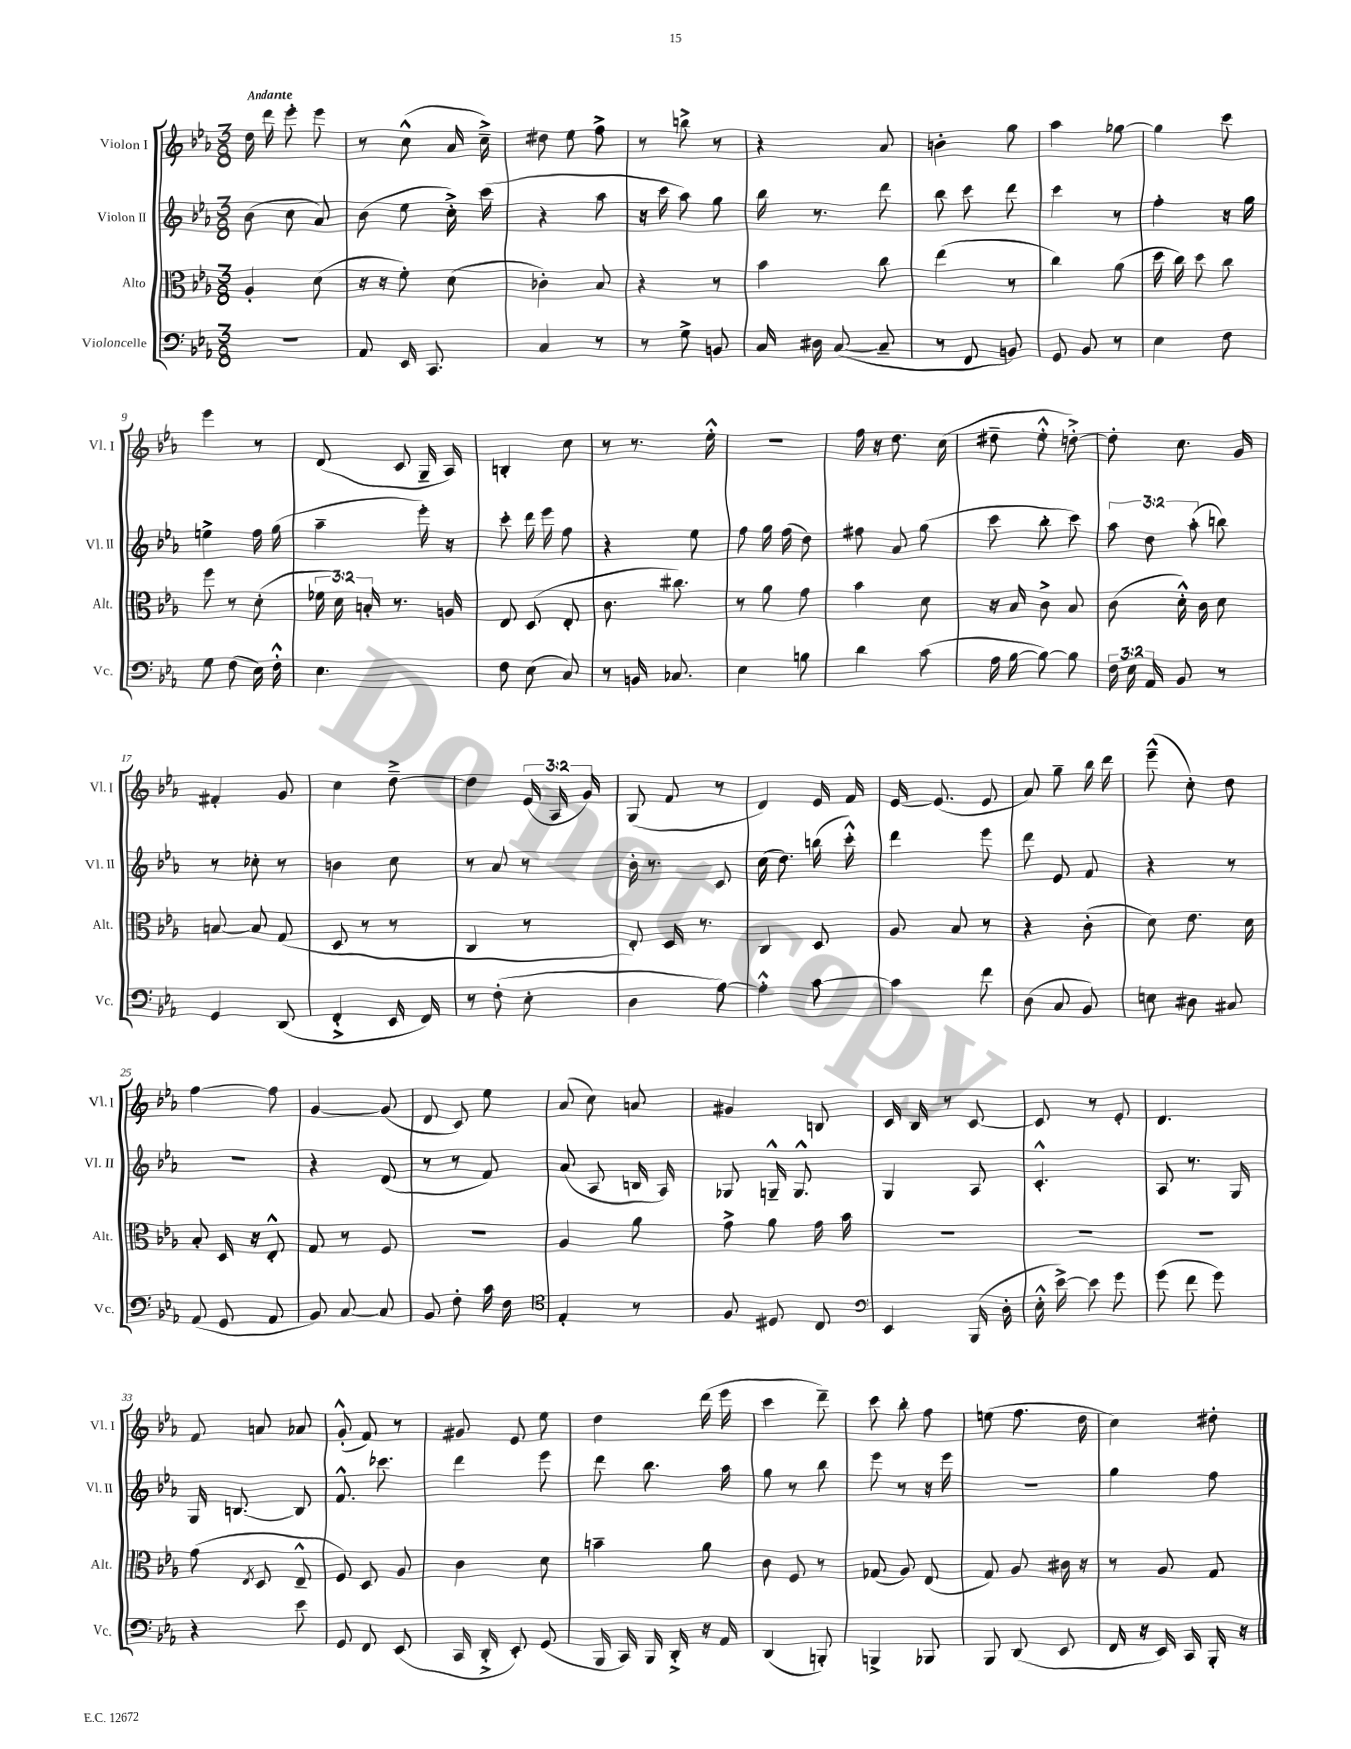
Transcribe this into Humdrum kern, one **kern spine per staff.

**kern	**kern	**kern	**kern
*staff4	*staff3	*staff2	*staff1
*clefF4	*clefC3	*clefG2	*clefG2
*k[b-e-a-]	*k[b-e-a-]	*k[b-e-a-]	*k[b-e-a-]
*M3/8	*M3/8	*M3/8	*M3/8
4.r	4A-'	(8b-	16dd
.	.	.	16ddd
.	.	8cc	8eee-'
.	(8d	8a-)	8eee-
=	=	=	=
8AA-	16r	(8b-	8r
.	16r	.	.
16EE-	8f')	8ee-	(8cc^^
8.CC	.	.	.
.	(8d	16cc'^)	16a-
.	.	(16ccc	16cc~^)
=	=	=	=
4C	4c-')	4r	8dd#
.	.	.	8ee-
8r	8B-	8aa-	8ff^
=	=	=	=
8r	4r	16r	8r
.	.	16ccc	.
8G^	.	8aa-)	8bb^
8BB	8r	8gg	8r
=	=	=	=
16C	4b-	16bb-	4r
16D#	.	8.r	.
([8C	.	.	.
8C~]	8cc	8ddd	8a-
=	=	=	=
8r	(4ee-	8bb-	4b'
8FF	.	8ccc	.
8BB)	8r	8ddd	8gg
=	=	=	=
8GG	4cc)	4ccc	4aa-
8BB-	.	.	.
8r	(8a-	8r	[8gg-
=	=	=	=
4E-	16dd	4ff'	4gg-]
.	16cc)	.	.
.	8dd	.	.
8F	8cc	16r	8ccc
.	.	16gg	.
=	=	=	=
8G	8ff	4ee^	4eee-
(8F	8r	.	.
16E-)	(8d'	16ff	8r
16F'^^	.	(16gg	.
=	=	=	=
4.E-	24f-	4aa-~	(8d
.	24d)	.	.
.	24B'	.	.
.	8.r	.	8c
.	.	16eee-')	16G~
.	16A	16r	16A-)
=	=	=	=
8F	8E-	8ccc'	4B'
(8E-	(8D	16ddd	.
.	.	16eee-	.
8C)	8E-'	8ff	8cc
=	=	=	=
8r	8.c	4r	8r
16BB	.	.	8.r
8.C-	8.cc#)	.	.
.	.	8ee-	.
.	.	.	16ee-'^^
=	=	=	=
4E-	8r	8ff	4.r
.	8a-	16gg	.
.	.	(16ff	.
8B	8g	8dd)	.
=	=	=	=
4d	4b-	8ff#	16ff
.	.	.	16r
.	.	8a-	8.dd
(8c	8d	(8gg	.
.	.	.	(16cc
=	=	=	=
16A-	16r	8ccc	8dd#~
[16B-	16B-	.	.
8B-_)	8c^	8bb-'	8ee-'^^
8B-]	8B-	8ccc)	[8dd'^)
=	=	=	=
24F	(8c	12aa-	8dd']
24E-	.	.	.
24AA-	.	12dd	.
8BB-	16d'^^)	.	8.cc
.	.	(12aa-'	.
.	16c	.	.
8r	8d	8bb)	.
.	.	.	16g
=	=	=	=
4GG	[8B	8r	4f#'
.	8B]	8cc-'	.
(8DD	(8G	8r	8g
=	=	=	=
4FF'^	8D	4b	4cc
.	8r	.	.
16EE-	8r	8cc	[8dd~^
16FF)	.	.	.
=	=	=	=
8r	4C	8r	4dd]
(8F'	.	8a-	.
8E-'	8r	8r	(24e-
.	.	.	24A-
.	.	.	24g)
=	=	=	=
4D	8E-')	16b-'	(8G
.	.	8.r	.
.	16D	.	8f
.	8.r	.	.
[8A-)	.	8c	8r
=	=	=	=
4A-'^^]	4C	(16cc	4d)
.	.	8.dd)	.
[8c	8D	(16bb	16e-
.	.	16ccc'^^)	16f
=	=	=	=
4c]	8A-	4ddd	[16e-
.	.	.	(8.e-]
.	8B-	.	.
8f	8r	8eee-	8e-
=	=	=	=
(8D	4r	8ddd	8a-)
8C	.	8e-	8gg~
8BB-)	(8c'	8f	16bb-
.	.	.	16ddd
=	=	=	=
8E	8d)	4r	(8eee-~^^
8D#	8.e-	.	8cc')
8C#	.	8r	8dd
.	16d	.	.
=	=	=	=
(8AA-	8B-'	4.r	[4ff
8GG	16D	.	.
.	16r	.	.
8AA-	8E-'^^	.	8ff]
=	=	=	=
8BB-)	8G	4r	[4g
[8C	8r	.	.
8C]	8F	(8d	(8g]
=	=	=	=
8BB-	4.r	8r	8d
8F'	.	8r	8c)
16c	.	8f)	8ee-
16F	.	.	.
=	=	=	=
*clefC4	*	*	*
4E-'	4A-	(8a-	(8a-
.	.	8A-	8cc)
8r	8a-	16B	8a
.	.	16A-)	.
=	=	=	=
8F	8g^	8G-	4g#
8D#	8a-	16G~^^	.
.	.	8.G^^	.
8C	16g	.	8B
.	16b-	.	.
=	=	=	=
*clefF4	*	*	*
4EE-	4.r	4G	16c
.	.	.	16B-
.	.	.	8r
(16BBB-	.	8A-	[8c
16D'	.	.	.
=	=	=	=
16E-'^^	4.r	4.c'^^	8c]
[16e-^)	.	.	.
8e-]	.	.	8r
8g	.	.	8e-'
=	=	=	=
(8g	4.r	8A-	4.d
8f	.	8.r	.
8g)	.	.	.
.	.	16G	.
=	=	=	=
4r	(8g	16G	8f
.	.	[8.B	.
.	8qE-	.	.
.	8D	.	8a
8e-	8E-~^^	8B]	8a-
=	=	=	=
8GG	8F)	8.f^^	(8g'^^
8FF	8D	.	8f)
.	.	8.ccc-	.
(8EE-	8A-	.	8r
=	=	=	=
16CC	4c	4ddd	8g#
16DD'^	.	.	.
8EE-')	.	.	8e-
(8GG	8d	8eee-	8ee-
=	=	=	=
16BBB-	4b~	8ddd	4dd
16CC)	.	.	.
16BBB-	.	8.bb-	.
16DD'^	.	.	.
16r	8a-	.	(16ddd
16AA-	.	16aa-	16eee-
=	=	=	=
(4DD	8c	8gg	4ccc
.	8F	8r	.
8BBB')	8r	8bb-	8ddd~)
=	=	=	=
4BBB^	(8G-	8eee-	8ccc
.	8A-)	8r	8bb-'
8BBB-	(8E-	16r	8ff
.	.	16eee-	.
=	=	=	=
8BBB-	8G)	4.r	(8ee
(8DD	8A-	.	8.ff
8EE-	16c#	.	.
.	16r	.	16dd
=	=	=	=
16FF	8r	4gg	4cc)
16r	.	.	.
16EE-)	8A-	.	.
16CC	.	.	.
16BBB-'	8G	8ff	8dd#'
16r	.	.	.
==	==	==	==
*-	*-	*-	*-
